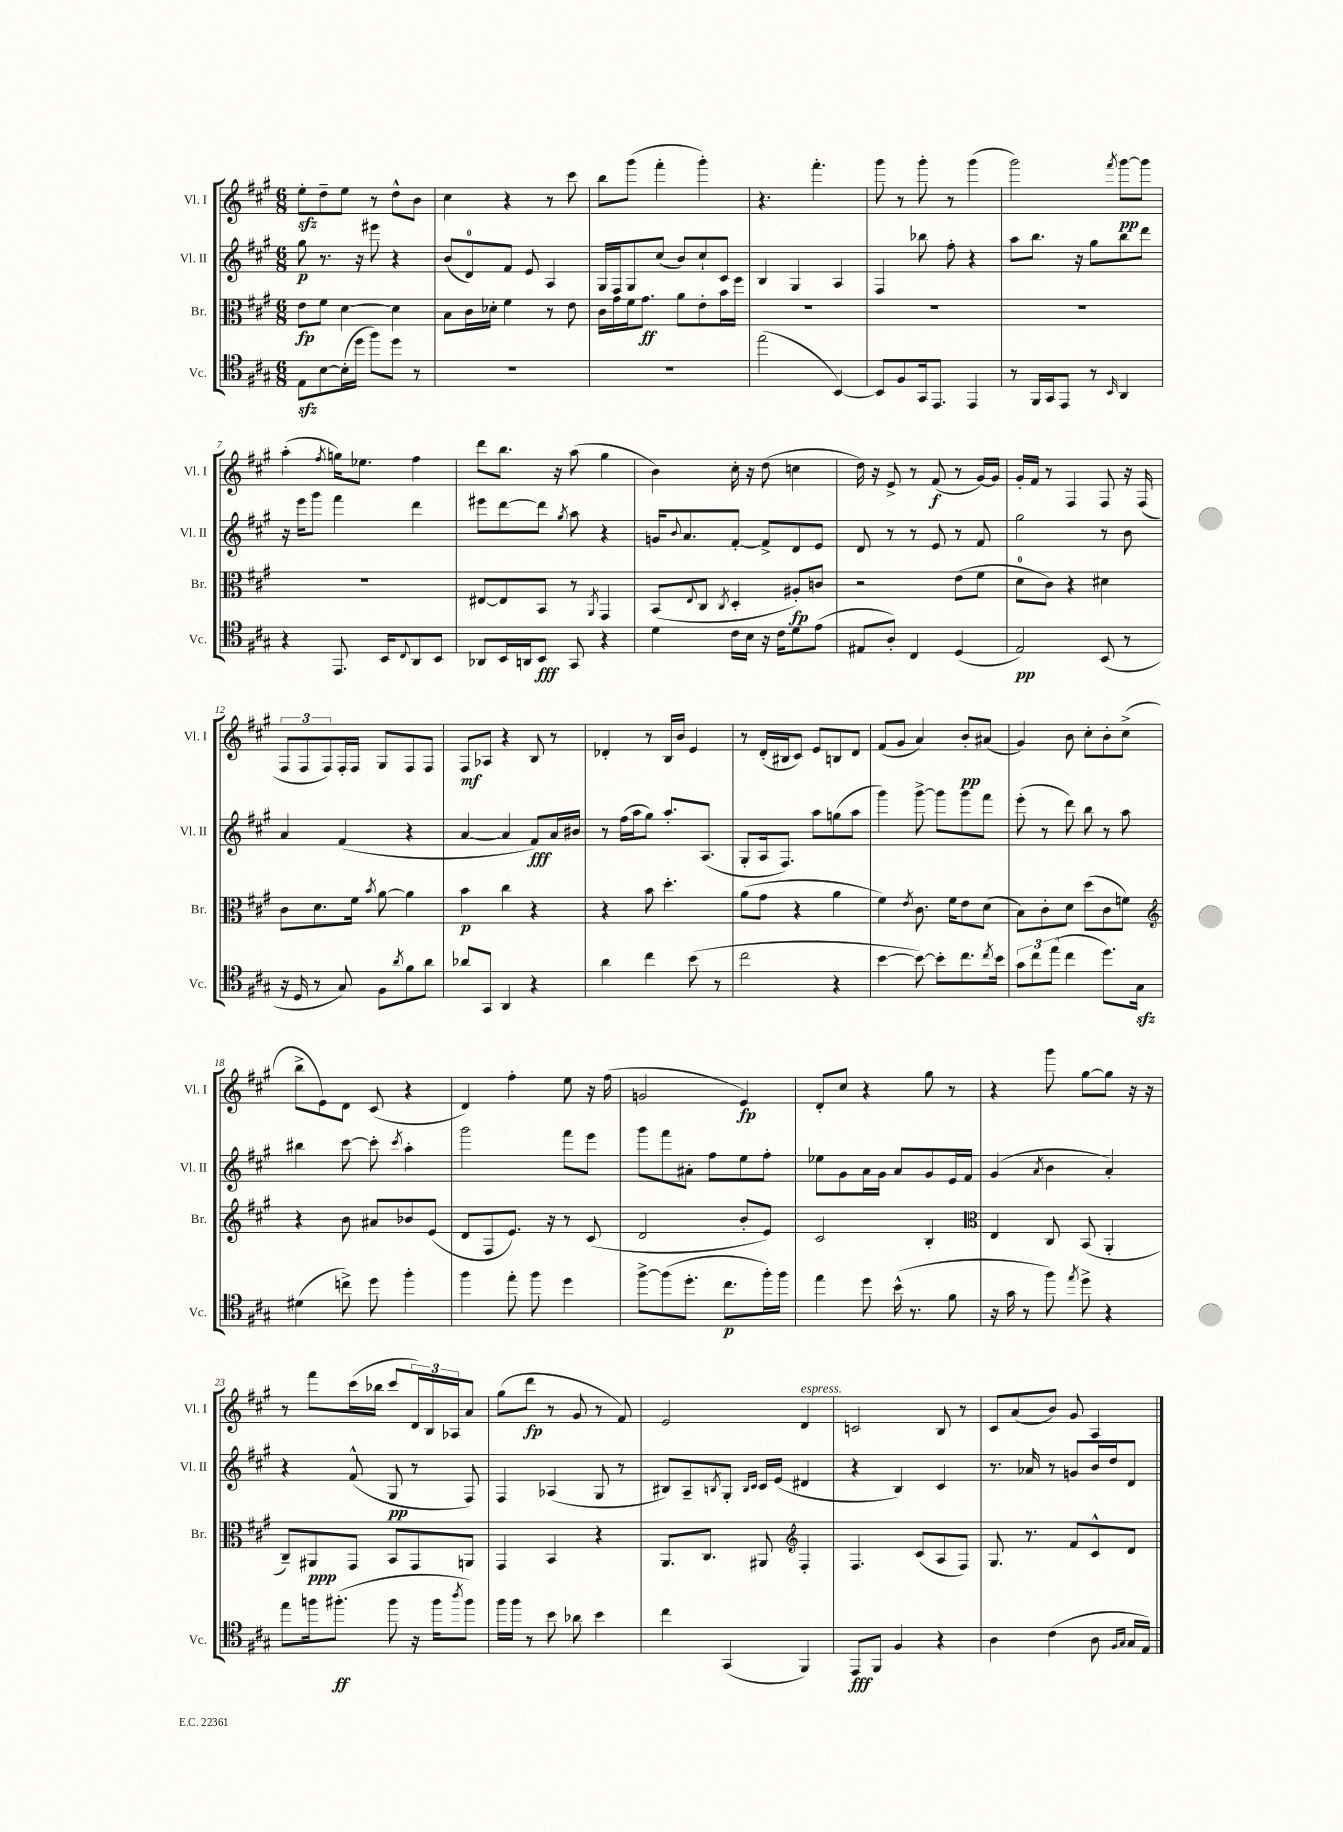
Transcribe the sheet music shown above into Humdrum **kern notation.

**kern	**kern	**kern	**kern
*staff4	*staff3	*staff2	*staff1
*clefC4	*clefC3	*clefG2	*clefG2
*k[f#c#g#]	*k[f#c#g#]	*k[f#c#g#]	*k[f#c#g#]
*M6/8	*M6/8	*M6/8	*M6/8
8E\L	8e\L	8gg#\	8ee'\L
[8B\	8f#\J	8.r	8dd~\
(16B'\]L	[4d\	.	8ee\J
16dd\JJ	.	16r	.
8ff#\L)	.	8eee#\	8r
8dd\J	4d\]	4r	8dd^^\L
8r	.	.	8b\J
=	=	=	=
2.r	8B\L	(8b/L	4cc#\
.	16c#\L	8d/)	.
.	16d-'\JJ	.	.
.	4f#\	8f#/J	4r
.	.	8e/	.
.	8r	4A/	8r
.	8e\	.	8ccc#\
=	=	=	=
2.r	16c#\LL	16G#/LL	8bb\L
.	16g#\	16F#/J	.
.	16f#\J	8G#/	(8ggg#\J
.	8.g#\J	.	.
.	.	(8cc#/J	4fff#'\
.	8a\L	8b/L)	.
.	8e'\	8cc#`/	4ggg#'\)
.	16b\L	8c#/J	.
.	16ff#\JJ	.	.
=	=	=	=
(2ee\	2.r	4B/	4.r
.	.	4G#/	.
.	.	.	4.fff#'\
[4BB/)	.	4A/	.
=	=	=	=
8BB/]L	2.r	4F#/	8ggg#\
8F#/	.	.	8r
16GG#/k	.	8bb-\	8ggg#'\
8.EE/J	.	.	.
.	.	8ff#'\	8r
4EE/	.	4r	(4ggg#\
=	=	=	=
8r	2.r	8aa\L	2ggg#\)
16FF#/LL	.	8.bb\J	.
16GG#/J	.	.	.
8EE/J	.	.	.
.	.	16r	.
8r	.	8gg#\L	.
16qqBB/	.	.	8qfff#/
4AA/	.	8bb\	[8ggg#\L
.	.	8ddd\J	8ggg#\]J
=	=	=	=
4r	2.r	16r	(4aa'\
.	.	16eee\LK	.
.	.	8ggg#\J	.
.	.	.	8qff#/
8.EE/	.	4fff#\	16gg\LK)
.	.	.	8.ee-\J
16BB/LK	.	.	.
8qqC#/	.	.	.
8AA/	.	4ddd\	4ff#\
8BB/J	.	.	.
=	=	=	=
8AA-/L	[8E#/L	8eee#\L	8ddd\L
16BB/L	8E#/]	[8ddd\	8.bb\J
16AA/J	.	.	.
8BB/J	8BB/J	8ddd\]J	.
.	.	.	16r
.	.	8qgg#/	.
8GG#/	8r	8aa\	(8aa\
.	8qAA/	.	.
4r	4GG#/	4r	4gg#\
=	=	=	=
4d\	(8BB/L	16g/LK	4b\)
.	.	8qqb/	.
.	.	8.a/	.
.	8qqE/	.	.
.	8C#/J	.	.
.	8qC#/	.	.
16c#\LL	4D'/	[8f#'/J	16cc#'\
16B\JJ	.	.	16r
16r	.	8f#^/]L	(8dd\
16c#\LK	.	.	.
8d\	8A#'/L)	8d/	4cc\
(8e\J	8c/J	8e/J	.
=	=	=	=
8E#/L	2r	8d/	16dd\)
.	.	.	16r
8A'/J)	.	8r	8e^/
4C#/	.	8r	8r
.	.	8e/	(8f#/
(4D/	(8e\L	8r	8r
.	8f#\J	8f#/	[16g#/LL)
.	.	.	16g#/]JJ
=	=	=	=
2E/)	8d\L	2gg#\	16g#'/LL
.	.	.	16f#/JJ
.	8c#\J)	.	8r
.	4r	.	4F#/
(8BB/	4d#\	8r	8F#/
8r	.	8b\	16r
.	.	.	(16F#/
=	=	=	=
16r	8c#\L	4a/	12F#/L
16D/	.	.	.
.	.	.	12F#/
8r	8.d\	.	.
.	.	.	12F#/)
8G#/)	.	(4f#/	16F#'/L
.	16f#\Jk	.	16F#/JJ
.	8qb/	.	.
8F#\L	[8a\	.	8G#/L
8qa/	.	.	.
8f#\	4a\]	4r	8F#/
8a\J	.	.	8F#/J
=	=	=	=
8a-/L	4b\	[4a/	8F#/L
8GG#/J	.	.	8A-/J
4AA/	4cc#\	4a/]	4r
4r	4r	8f#/L)	8B/
.	.	16a/L	8r
.	.	16b#/JJ	.
=	=	=	=
4a\	4r	8r	4d-'/
.	.	(16ff#\LL	.
.	.	16aa\J	.
4cc#\	8b\	8gg#\J)	8r
.	4.dd'\	8.aa'/L	16B/LL
.	.	.	16b/JJ
(8b\	.	.	4e/
.	.	(8.A/J	.
8r	.	.	.
=	=	=	=
2cc#\	(8a\L	8G#'/L	8r
.	8g#\J	16A/k	(16d'/LL
.	.	8.F#/J)	16B#/J
.	4r	.	8c#/J)
.	.	8aa\L	8e/L
4r	4a\	(8gg\	8B/
.	.	8aa\J	8d/J
=	=	=	=
[4b\	4f#\)	4ggg#\)	(8f#/L
.	.	.	8g#/J
.	8qe/	.	.
8b\_)	8.c#\	[8ggg#^\	4a/)
8b'\]L	.	8ggg#\]L	.
.	16f#\LK	.	.
8.cc#\	8e\	8ggg#\	8b'/L
.	(8d\J	8fff#\J	(8a#/J
8qcc#/	.	.	.
16b\Jk	.	.	.
=	=	=	=
12g#\L	8B\L)	(8eee'\	4g#/)
12cc#\	.	.	.
.	8c#'\	8r	.
(12ee\J	.	.	.
4cc#\	8d\J	8ddd\)	8b\
.	(8dd\L	8bb\	8cc#'\L
8.dd\L)	8c#\	8r	8b'\
.	8f\J)	8aa\	(8cc#^\J
16G#\Jk	.	.	.
=	=	=	=
*	*clefG2	*	*
(4d#\	4r	4bb#\	8bb^\L
.	.	.	8e\)
8cc^\)	8b\	[8ccc#\	8d\J
8dd\	8a#/L	8ccc#'\]	(8c#/
.	.	8qccc#/	.
4ff#'\	8b-/	4aa'\	4r
.	(8e/J	.	.
=	=	=	=
4ff#\	8d/L	2ggg#\	4d/)
.	8F#/	.	.
8ee'\	8.e/J)	.	4ff#'\
8ff#\	.	.	.
.	16r	.	.
4dd\	8r	8fff#\L	8ee\
.	(8c#/	8eee\J	16r
.	.	.	(16ff#\
=	=	=	=
[8ff#^\L	2d/	8ggg#\L	2g/
(8ff#\]	.	8fff#\	.
8.dd'\J	.	8a#'\J	.
.	.	8ff#\L	.
8.cc#\L	.	.	.
.	8b'/L	8ee\	4e/)
16ff#'\L)	8e/J)	8ff#'\J	.
16ff#\JJ	.	.	.
=	=	=	=
4ee\	2c#/	8ee-\L	8d'/L
.	.	8g#\	8cc#/J
8dd\	.	16a\L	4r
.	.	16g#\JJ	.
(16b^^\	.	8a/L	.
8.r	.	.	.
.	4B'/	8g#/	8gg#\
8f#\	.	16e/L	8r
.	.	16f#/JJ	.
=	=	=	=
*	*clefC3	*	*
16r	4E/	(4g#/	4r
16g#\	.	.	.
8r	.	.	.
.	.	8qa/	.
8ff#\)	8C#/	4b\	8ggg#\
8qee/	.	.	.
8dd^\	(8BB/	.	[8gg#\L
4r	4AA'/	4a'/)	8gg#\]J
.	.	.	16r
.	.	.	16r
=	=	=	=
8ee\L	8C#~/L)	4r	8r
16ff\k	8AA#/	.	8fff#\L
(8.ff#'\J	.	.	.
.	8GG#/J	(8f#^^/	(16ccc#\L
.	.	.	16bb-\JJ
8ff#\	8BB/L	8G#/	8ccc#/L
16r	8GG#/	8r	24d/L)
.	.	.	24B/
16ff#\LK	.	.	.
.	.	.	24A-/J
8qaa/	.	.	.
8ff#\J)	8AA/J	8F#/)	8a/J
=	=	=	=
16ff#\LL	4GG#/	4F#/	(8gg#\L
16ff#\JJ	.	.	.
8r	.	.	8ddd\J
8b\	4BB/	(4A-/	8r
8a-\	.	.	8g#/
4b\	4r	8G#/	8r
.	.	8r	8f#/)
=	=	=	=
4cc#\	8.AA/L	8B#/L)	2e/
.	.	8A~/	.
.	8.C#/J	.	.
.	.	8qB/	.
(4GG#/	.	8G#'/J	.
.	.	16qqB/LL	.
.	.	16qqc#/JJ	.
.	8AA#/	16c#/LL	.
.	.	(16e/JJ	.
*	*clefG2	*	*
4FF#/)	4F#'/	4d#/	4d/
=	=	=	=
8EE/L	4.F#/	4r	2c/
8FF#/J	.	.	.
4F#/	.	4B/)	.
.	(8c#/L	.	.
4r	8A/	4c#/	8B/
.	8F#/J)	.	8r
=	=	=	=
4A\	8.G#/	8.r	8c#/L
.	.	.	(8a/
.	8.r	16a-/	.
(4c#\	.	8r	8b/J)
.	8f#/L	8g/L	8g#/
8A\	8c#^^/	16b/L	4A/
.	.	16dd/J	.
16qqF#/LL	.	.	.
16qqG#/JJ	.	.	.
16G#/LL	8d/J	8d/J	.
16E/JJ)	.	.	.
==	==	==	==
*-	*-	*-	*-
